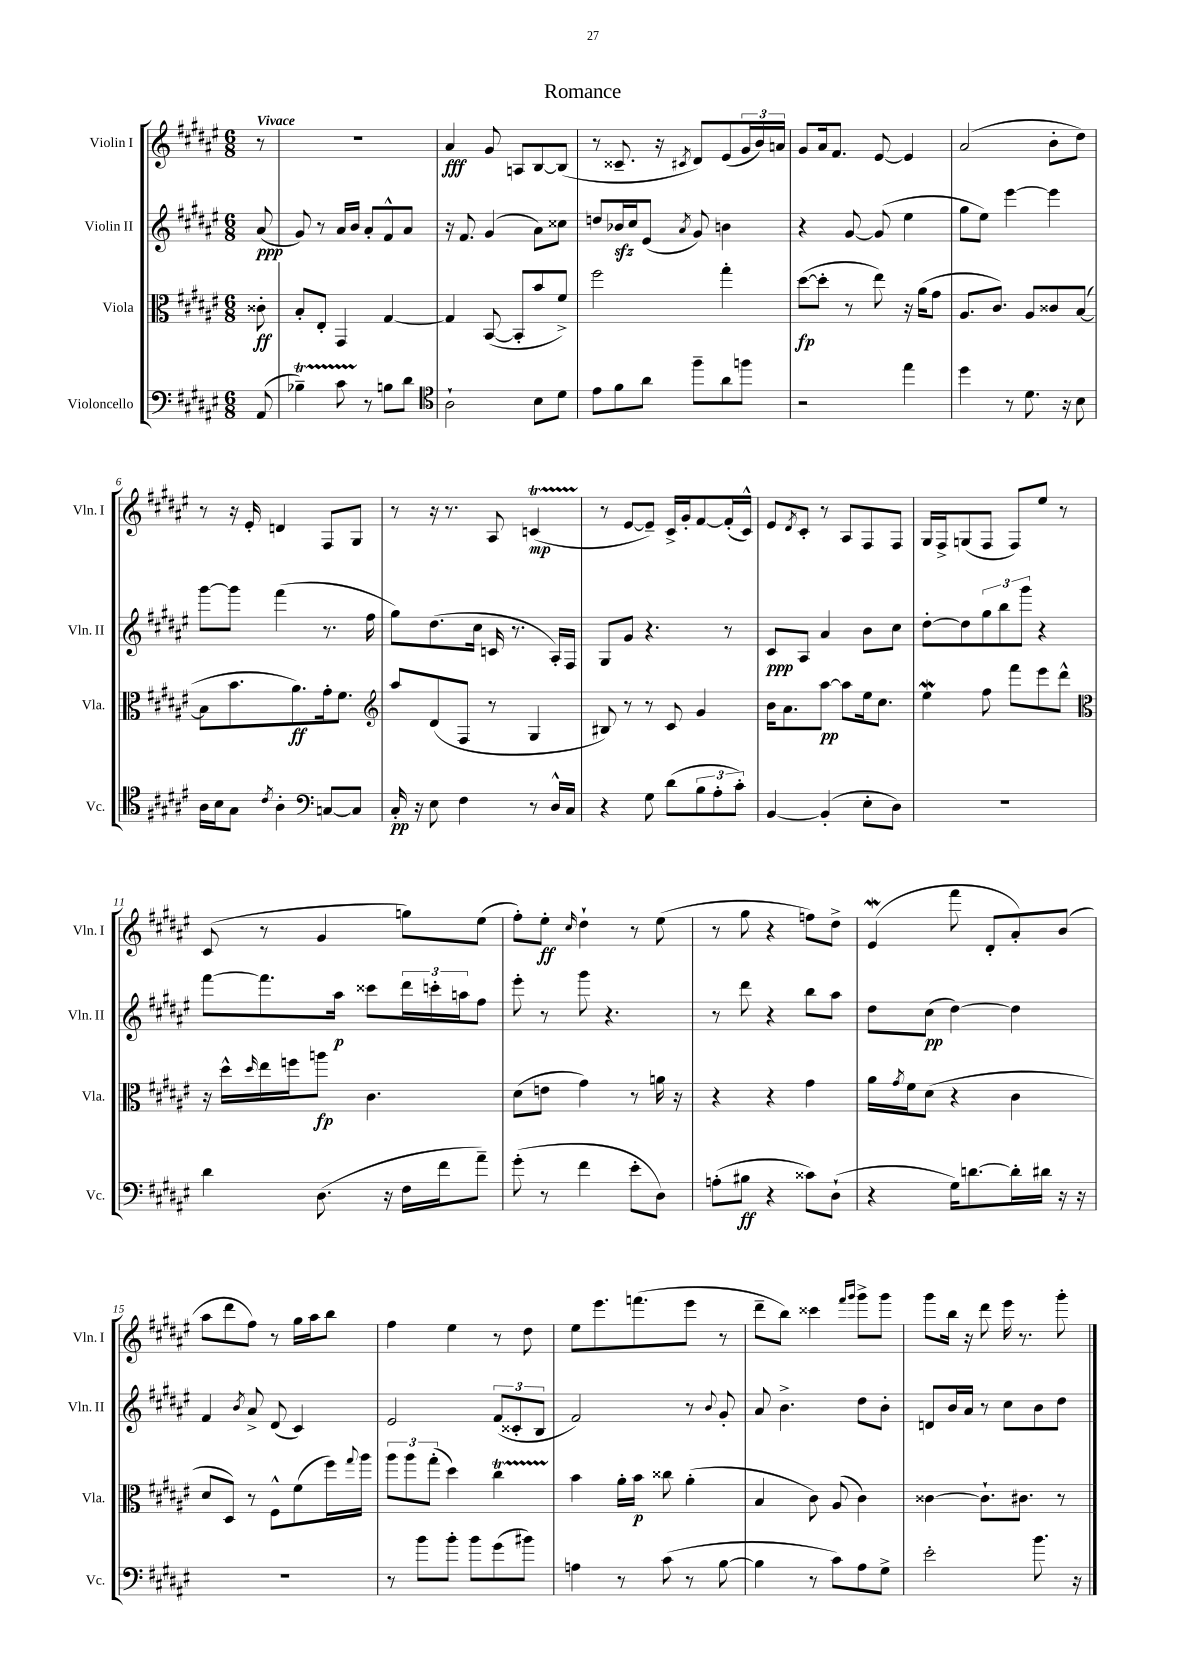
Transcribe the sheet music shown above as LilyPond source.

\header { title = "Romance" }
<<
\new StaffGroup <<
\new Staff = "s0" \with { instrumentName = "Violin I" shortInstrumentName = "Vln. I" } {
    \clef treble \key fis \major \numericTimeSignature \time 6/8 \partial 8 \tempo "Vivace"
    r8 |
    R2. |
    ais'4\fff gis'8 a8 b8~ b8( |
    r8 cisis'8.-- r16 \acciaccatura { cis'8 } dis'8) eis'8( \tuplet 3/2 { gis'16 b'16) a'16 } |
    gis'8 ais'16 fis'8. eis'8~ eis'4 |
    ais'2( b'8-. dis''8) |
    r8 r16 eis'16-. d'4 fis8 gis8 |
    r8 r16 r8. ais8 c'4\startTrillSpan\mp( |
    r8\stopTrillSpan eis'8~ eis'8--) cis'16-> gis'16-. fis'8~ fis'16-.( cis'16-^) |
    eis'8 \acciaccatura { dis'8 } cis'8-. r8 ais8 fis8 fis8 |
    gis16 fis16-> g8( fis8 fis8) eis''8 r8 |
    cis'8( r8 gis'4 g''8) eis''8( |
    fis''8-.) eis''8-.\ff \grace { cis''16 } dis''4-! r8 eis''8( |
    r8 gis''8 r4 f''8) dis''8-> |
    eis'4\mordent( fis'''8 dis'8-. ais'8-.) b'8( |
    ais''8 dis'''8 fis''8) r8 gis''16 ais''16 b''8 |
    fis''4 eis''4 r8 dis''8 |
    eis''8 eis'''8. f'''8.( eis'''8 r8 |
    dis'''8-- b''8) cisis'''4 \grace { fis'''16 gis'''16 } gis'''8-> gis'''8 |
    gis'''8 b''16 r16 dis'''8 eis'''16 r8. gis'''8-. \bar "|." |
}
\new Staff = "s1" \with { instrumentName = "Violin II" shortInstrumentName = "Vln. II" } {
    \clef treble \key fis \major \numericTimeSignature \time 6/8 \partial 8
    ais'8\ppp( |
    gis'8) r8 ais'16 b'16 ais'8-. fis'8-^ ais'8 |
    r16 fis'8. gis'4( ais'8) cisis''8 |
    d''8 bes'16\sfz cis''16 eis'8( \acciaccatura { ais'8 } gis'8) b'4 |
    r4 gis'8~ gis'8( eis''4 |
    gis''8 eis''8) eis'''4~ eis'''4 |
    gis'''8~ gis'''8 fis'''4( r8. fis''16 |
    gis''8) dis''8.( cis''16 c'16 r8. ais16-.) fis16 |
    gis8 gis'8 r4. r8 |
    cis'8\ppp ais8 ais'4 b'8 cis''8 |
    dis''8~-. dis''8 \tuplet 3/2 { gis''8 b''8 gis'''8 } r4 |
    fis'''8~ fis'''8. ais''16\p cisis'''8 \tuplet 3/2 { dis'''16 c'''16-. a''16 } fis''8 |
    eis'''8-. r8 gis'''8 r4. |
    r8 dis'''8 r4 b''8 ais''8 |
    dis''8 cis''8\pp( dis''4~) dis''4 |
    fis'4 \acciaccatura { b'8 } ais'8-> dis'8( cis'4) |
    eis'2 \tuplet 3/2 { fis'8( cisis'8-. b8 } |
    fis'2) r8 \appoggiatura { b'8 } gis'8-. |
    ais'8 b'4.-> dis''8 b'8-. |
    d'8 b'16 ais'16 r8 cis''8 b'8 dis''8 \bar "|." |
}
\new Staff = "s2" \with { instrumentName = "Viola" shortInstrumentName = "Vla." } {
    \clef alto \key fis \major \numericTimeSignature \time 6/8 \partial 8
    cisis'8-.\ff |
    b8-. eis8-. gis,4 gis4~ |
    gis4 b,8~( b,8-. b'8 fis'8->) |
    fis''2 gis''4-. |
    dis''8~\fp( dis''8-. r8 eis''8) r16 ais'16( gis'8 |
    ais8. cis'8.) ais8 cisis'8 b8~( |
    b8 b'8. ais'8.\ff) gis'16-. fis'8. |
    \clef treble ais''8 dis'8( fis8 r8 gis4 |
    bis8) r8 r8 cis'8 gis'4 |
    b'16 ais'8. ais''8~\pp ais''8 eis''16 cis''8. |
    eis''4\mordent fis''8 fis'''8 eis'''8 dis'''8-^ |
    \clef alto r16 dis''16-^ \grace { dis''16 } eis''16 f''16 a''8\fp cis'4. |
    dis'8( e'8 gis'4) r8 a'16 r16 |
    r4 r4 gis'4 |
    ais'16 \acciaccatura { gis'8 } fis'16 dis'8( r4 cis'4 |
    dis'8 dis8) r8 fis8-^ fis'8( fis''16) \appoggiatura { gis''8 } ais''16 |
    \tuplet 3/2 { ais''8 ais''8 gis''8-.( } dis''4) cis''4\startTrillSpan |
    b'4\stopTrillSpan ais'16-. b'16\p cisis''8 ais'4-.( |
    b4 cis'8) ais8( cis'4) |
    cisis'4~ cisis'8.-! cis'8. r8 \bar "|." |
}
\new Staff = "s3" \with { instrumentName = "Violoncello" shortInstrumentName = "Vc." } {
    \clef bass \key fis \major \numericTimeSignature \time 6/8 \partial 8
    ais,8( |
    bes4--\startTrillSpan) cis'8 r8\stopTrillSpan b8 dis'8 |
    \clef tenor ais2-! b8 dis'8 |
    eis'8 fis'8 ais'8 fis''8-- ais'8 f''8 |
    r2 eis''4 |
    dis''4 r8 dis'8. r16 b8 |
    ais16 b16 gis8 \acciaccatura { cis'8 } ais4-. \clef bass c8~ c8 |
    cis16-.\pp r16 eis8 fis4 r8 dis16-^ cis16 |
    r4 gis8 dis'8( \tuplet 3/2 { b8 ais8-. cis'8-.) } |
    b,4~ b,4-.( eis8-. dis8) |
    R2. |
    dis'4 dis8.( r16 fis16 fis'16 ais'8--) |
    gis'8-.( r8 fis'4 eis'8-. dis8) |
    a8-.( bis8\ff r4 cisis'8) dis8-!( |
    r4 gis16) d'8.~ d'16-. dis'16 r16 r16 |
    R2. |
    r8 b'8 b'8-. b'8 gis'8( bis'8) |
    a4 r8 cis'8( r8 b8~ |
    b4 r8 cis'8) ais8 gis8-> |
    eis'2-. b'8. r16 \bar "|." |
}
>>
>>
